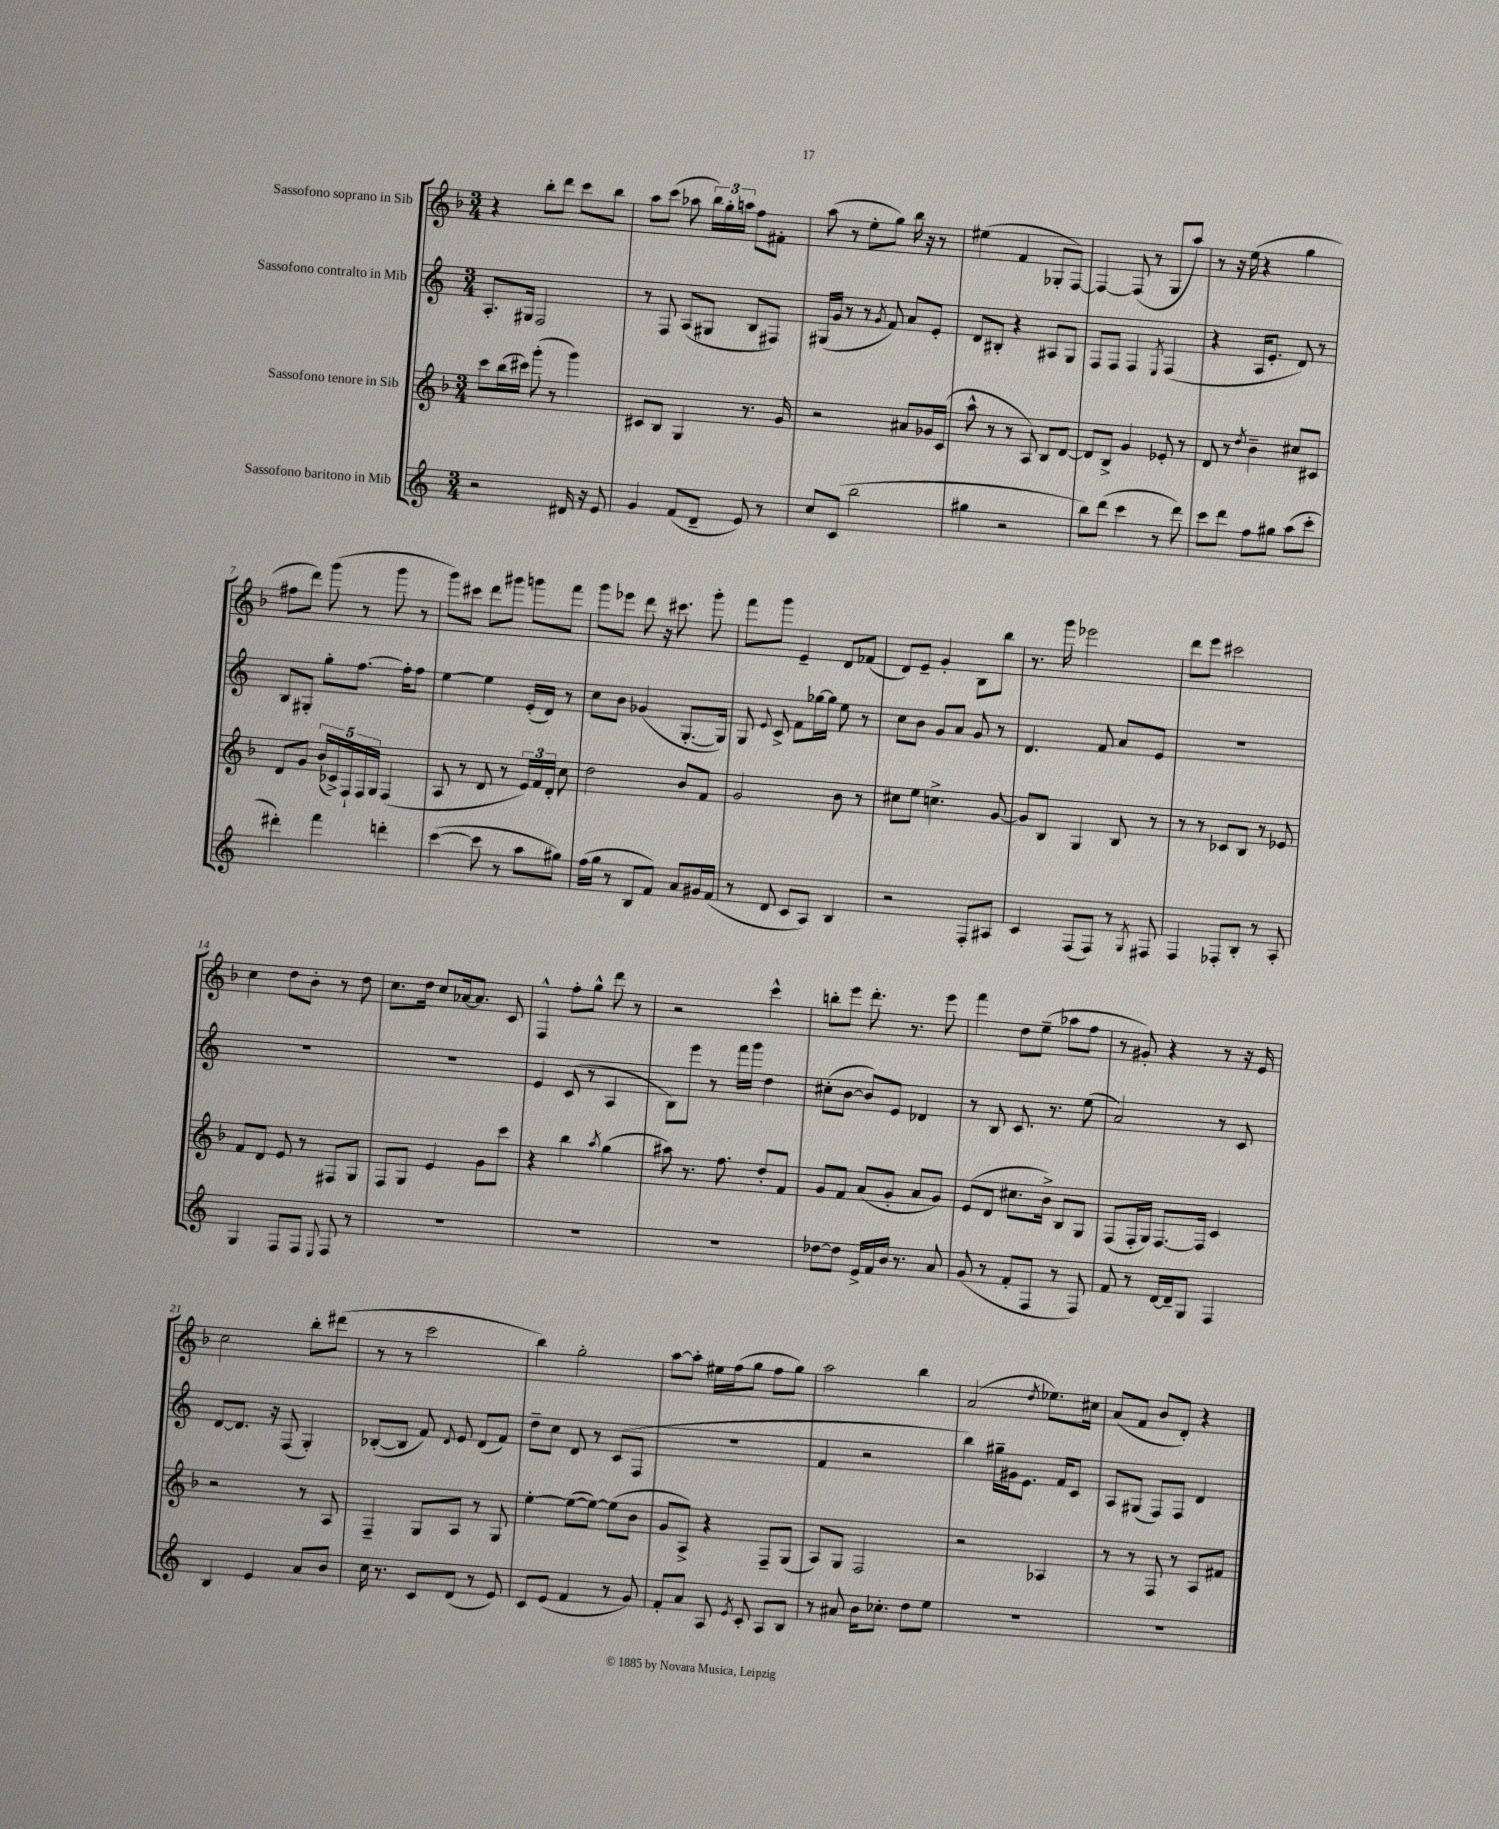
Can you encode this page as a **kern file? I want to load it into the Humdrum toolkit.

**kern	**kern	**kern	**kern
*part4	*part3	*part2	*part1
*staff4	*staff3	*staff2	*staff1
*I"Sassofono baritono in Mib	*I"Sassofono tenore in Sib	*I"Sassofono contralto in Mib	*I"Sassofono soprano in Sib
*clefG2	*clefG2	*clefG2	*clefG2
*k[]	*k[b-]	*k[]	*k[b-]
*M3/4	*M3/4	*M3/4	*M3/4
=1	=1	=1	=1
2r	8ccc\L	8.A'/L	4r
.	(16bb-\L	.	.
.	16ccc#X\JJ)	16G#X/Jk	.
.	(8ggg'\	2F/	8bb-'\L
.	8r	.	8ddd\J
16d#X/	4ggg\)	.	8ccc\L
16r	.	.	.
8e/	.	.	8bb-\J
=2	=2	=2	=2
4g/	8c#X/L	8r	8aa\L
.	8B-/J	8F/	(8ccc\J
(8f/L	4G/	(8A/L	8aa-X\
8d~/J	.	8G#X/J	24bb-\LL)
.	.	.	24gg'\
.	.	.	24aan\JJ
8e/)	8.r	8B/L	8ff\L
8r	.	8F#X/J)	8f#X'\J
.	16g/	.	.
=3	=3	=3	=3
8cc/L	2r	(16G#X/LL	(8aa\
.	.	16g/JJ	.
(8c/J	.	8r	8r
2bb\	.	8r	8ee'\L
.	.	8qg/	.
.	.	8f/)	8gg\J)
.	8a#X/L	8a/L	16bb-\
.	.	.	16r
.	16g-X/L	8e'/J	8r
.	(16c/JJ	.	.
=4	=4	=4	=4
4gg#X\	8aa^^\	8d/L	(4ee#X\
.	8r	8B#X'/J	.
2r	8r	4r	4f/
.	8A/)	.	.
.	8B-/L	8A#X/L	8G-X'/L
.	[8d/J	8G/J	[8F/J)
=5	=5	=5	=5
8bb\L)	8d/L]	8F/L	4F/_
(8ddd\J	8B-^/J	8F/J	.
4ccc\	4g/	4F/	(8F/]
.	.	.	8r
.	.	8qE/	.
8r	8e-X'/	(4F/	8G/L
8ddd\)	8r	.	8aa/J)
=6	=6	=6	=6
8ccc\L	8d/	4r	8r
8ddd\J	8r	.	16r
.	.	.	(16ee\
.	8qdd/	.	.
8ff\L	4b-~\	16A/KL	4r
.	.	8.e'/J	.
8gg#X\J	.	.	.
(8aa\L	8cc#X/L	8d/)	4gg\
8ccc'\J	8c#X/J	8r	.
!!LO:LB:g=z
=7	=7	=7	=7
4ddd#X'\)	8d/L	8B/L	8ff#X\L
.	8g/J	8G#X'/J	8ddd\J)
4fff\	(20b-/LL	8gg'\L	(8ggg\
.	20c-X^/)	.	.
.	20F`/	.	.
.	.	[8.ff\J	8r
.	20F/	.	.
.	20G/JJ	.	.
4dddn'\	(4F/	.	8ggg\
.	.	16ff'\KL]	.
.	.	8ff\J	8r
=8	=8	=8	=8
([4ccc\	8A/	[4ee\	8ggg\L)
.	8r	.	8ccc#X\J
8ccc\]	8d/	4ee\]	8ddd\L
8r	8r	.	8ggg#X\J
8aa\L	24e/LL)	(16e'/LL	8gggn\L
.	24f/	.	.
.	.	16d/JJ)	.
.	24d'/JJ	.	.
8gg#X\J)	8cc\	8r	8fff\J
=9	=9	=9	=9
(16ff\LL	2dd\	8cc\L	8ggg\L
16gg\JJ	.	.	.
8r	.	8b\J	8eee-X\J
8B/L	.	(4g-X/	8ddd\
8f/J)	.	.	16r
.	.	.	8.ccc#X\
8a/L	8b-/L	[8.G'/L	.
16g#X/L	8f/J	.	8ggg'\
(16f/JJ	.	16G/Jk])	.
=10	=10	=10	=10
8r	2g/	8G/	8fff\L
.	.	8qqe/	.
8d/	.	8c^/	8ggg\J
8c/L	.	8f\L	4e~/
8A/J)	.	[16gg-X\L	.
.	.	16gg-\JJ]	.
4B/	8b-\	8ee\	8d/L
.	8r	8r	(8f-X/J
=11	=11	=11	=11
2r	8cc#X\L	8cc\L	8d/L)
.	8ee\J	8b\J	8e~/J
.	4.ccn^\	8g/L	4g'/
.	.	8a/J	.
8F'/L	.	8g/	8B-\L
8A#X/J	[8g/	8r	8bb-\J
=12	=12	=12	=12
4c/	8g/L]	4.d/	8.r
.	8B-/J	.	.
.	.	.	16ggg\
(8F/L	4G/	.	2eee-X\
8F/J)	.	8f/	.
8r	8B-/	8a/L	.
8qG/	.	.	.
8F#X/	8r	8e/J	.
=13	=13	=13	=13
4F/	8r	2.r	8ddd\L
.	8r	.	8eee\J
8F-X'/L	8c-X/L	.	2ccc#X\
8B'/J	8B-/J	.	.
8r	8r	.	.
8A'/	8e-X/	.	.
!!LO:LB:g=z
=14	=14	=14	=14
4G/	8f/L	2.r	4cc\
.	8d/J	.	.
8F/L	8e/	.	8dd\L
8F/J	8r	.	8b-'\J
8qqE/	.	.	.
8F/	8F#X/L	.	8r
8r	8G/J	.	8dd\
=15	=15	=15	=15
2.r	8F/L	2.r	8.cc\L
.	8G/J	.	.
.	.	.	16dd\Jk
.	4e/	.	8cc/L
.	.	.	[16a-X/k
.	.	.	8.a-/J]
.	8g\L	.	.
.	8ccc\J	.	8c/
=16	=16	=16	=16
2.r	4r	4e/	4F^^/
.	4bb-\	(8c/	8ff'\L
.	.	8r	8gg^^\J
.	8qaa/	.	.
.	(4gg\	4A/	8ddd\
.	.	.	8r
=17	=17	=17	=17
2.r	8aa#X\)	8B\L)	2r
.	8.r	8eee\J	.
.	.	8r	.
.	8.ff\	.	.
.	.	16fff\LL	.
.	.	16ggg\JJ	.
.	8dd'/L	4dd\	4ccc^^\
.	8f/J	.	.
=18	=18	=18	=18
[8dd-X\L	8g/L	(8cc#X'\L	8bbn'\L
8dd-\J]	8f/J	[8b\J	8eee\J
16e^/LL	(8a/L	8b/L])	8.ddd'\
16f/	.	.	.
16b/JJ	8g'/J	8e/J	.
8.r	.	.	8.r
.	8a/L	4d-X/	.
8a/	8g/J)	.	8eee\
=19	=19	=19	=19
(8g/	(8e/L	8r	4fff\
8r	8d/J	8B/	.
8f'/L	8.cc#X\L	8.c/	8dd\L
8F/J	.	.	(8ee~\J
.	16b-^\Jk)	8.r	.
8r	8B-/L	.	8aa-X\L
8F/)	8G/J	(8ee\	8ff\J
=20	=20	=20	=20
8f/	(8F/L	2a/)	8r
8r	16F'/L	.	8g#X'/)
.	16G/JJ)	.	.
[16d/LL	[8.F/L	.	4r
16d~/J]	.	.	.
8G/J	.	.	.
.	16F/Jk]	.	.
4F/	4c/	8r	8r
.	.	8c/	16r
.	.	.	16e/
!!LO:LB:g=z
=21	=21	=21	=21
4B/	2r	[8d/L	2cc\
.	.	8.d/J]	.
4e/	.	.	.
.	.	16r	.
.	.	(8F/	.
8a/L	8r	4G'/)	8bb-'\L
8b/J	8A/	.	(8ddd#X\J
=22	=22	=22	=22
16cc\	4F~/	([8B-X'/L	8r
8.r	.	.	.
.	.	8B-/J]	8r
8c/L	8G/L	8f/)	2ccc\
.	.	8qqd/	.
(8d/J	8A/J	8e/	.
8r	8r	(8d/L	.
8e/)	8G/	8f/J)	.
=23	=23	=23	=23
8c/L	[4ee'\	8dd~\L	4bb-\)
(8e/J	.	8cc\J	.
4f/	(8ee\L_	8d/	2gg'\
.	8ee\J_)	8r	.
8r	(8ee\L]	(8c/L	.
8g/)	8b-\J	8F/J	.
=24	=24	=24	=24
8f'/L	8g/L	2.r	[8aa\L
8a/J	8A^/J)	.	8aa'\J]
8A/	4r	.	16ee#X\LL
.	.	.	(16ff\J
8qe/	.	.	.
8c'/	.	.	8gg\J
8A/L	8F~/L	.	8ff\L
8B/J	(8G/J	.	8gg\J)
=25	=25	=25	=25
8r	8A/L)	4f/	2aa\
8a#X/	8G/J	.	.
16b\KL	2F/	2r	.
8.cc-X'\J	.	.	.
8dd\L	.	.	4bb-\
8ee\J	.	.	.
=26	=26	=26	=26
2.r	2r	4bb\)	(2a/
.	.	16gg#X~\LL	.
.	.	16g#X\J	.
.	.	8.e\J	.
.	.	.	8qdd/
.	4A-X/	.	8.ee-X\L)
.	.	16f/KL	.
.	.	8c/J	.
.	.	.	16cc#X\Jk
=27	=27	=27	=27
2.r	8r	8A/L	(8a/L
.	8r	(8G#X/J	8f/J
.	8F/	8F/L)	8b-/L
.	8r	8F/J	8d'/J)
.	8A/L	4d/	4r
.	8f#X/J	.	.
==	==	==	==
*-	*-	*-	*-
